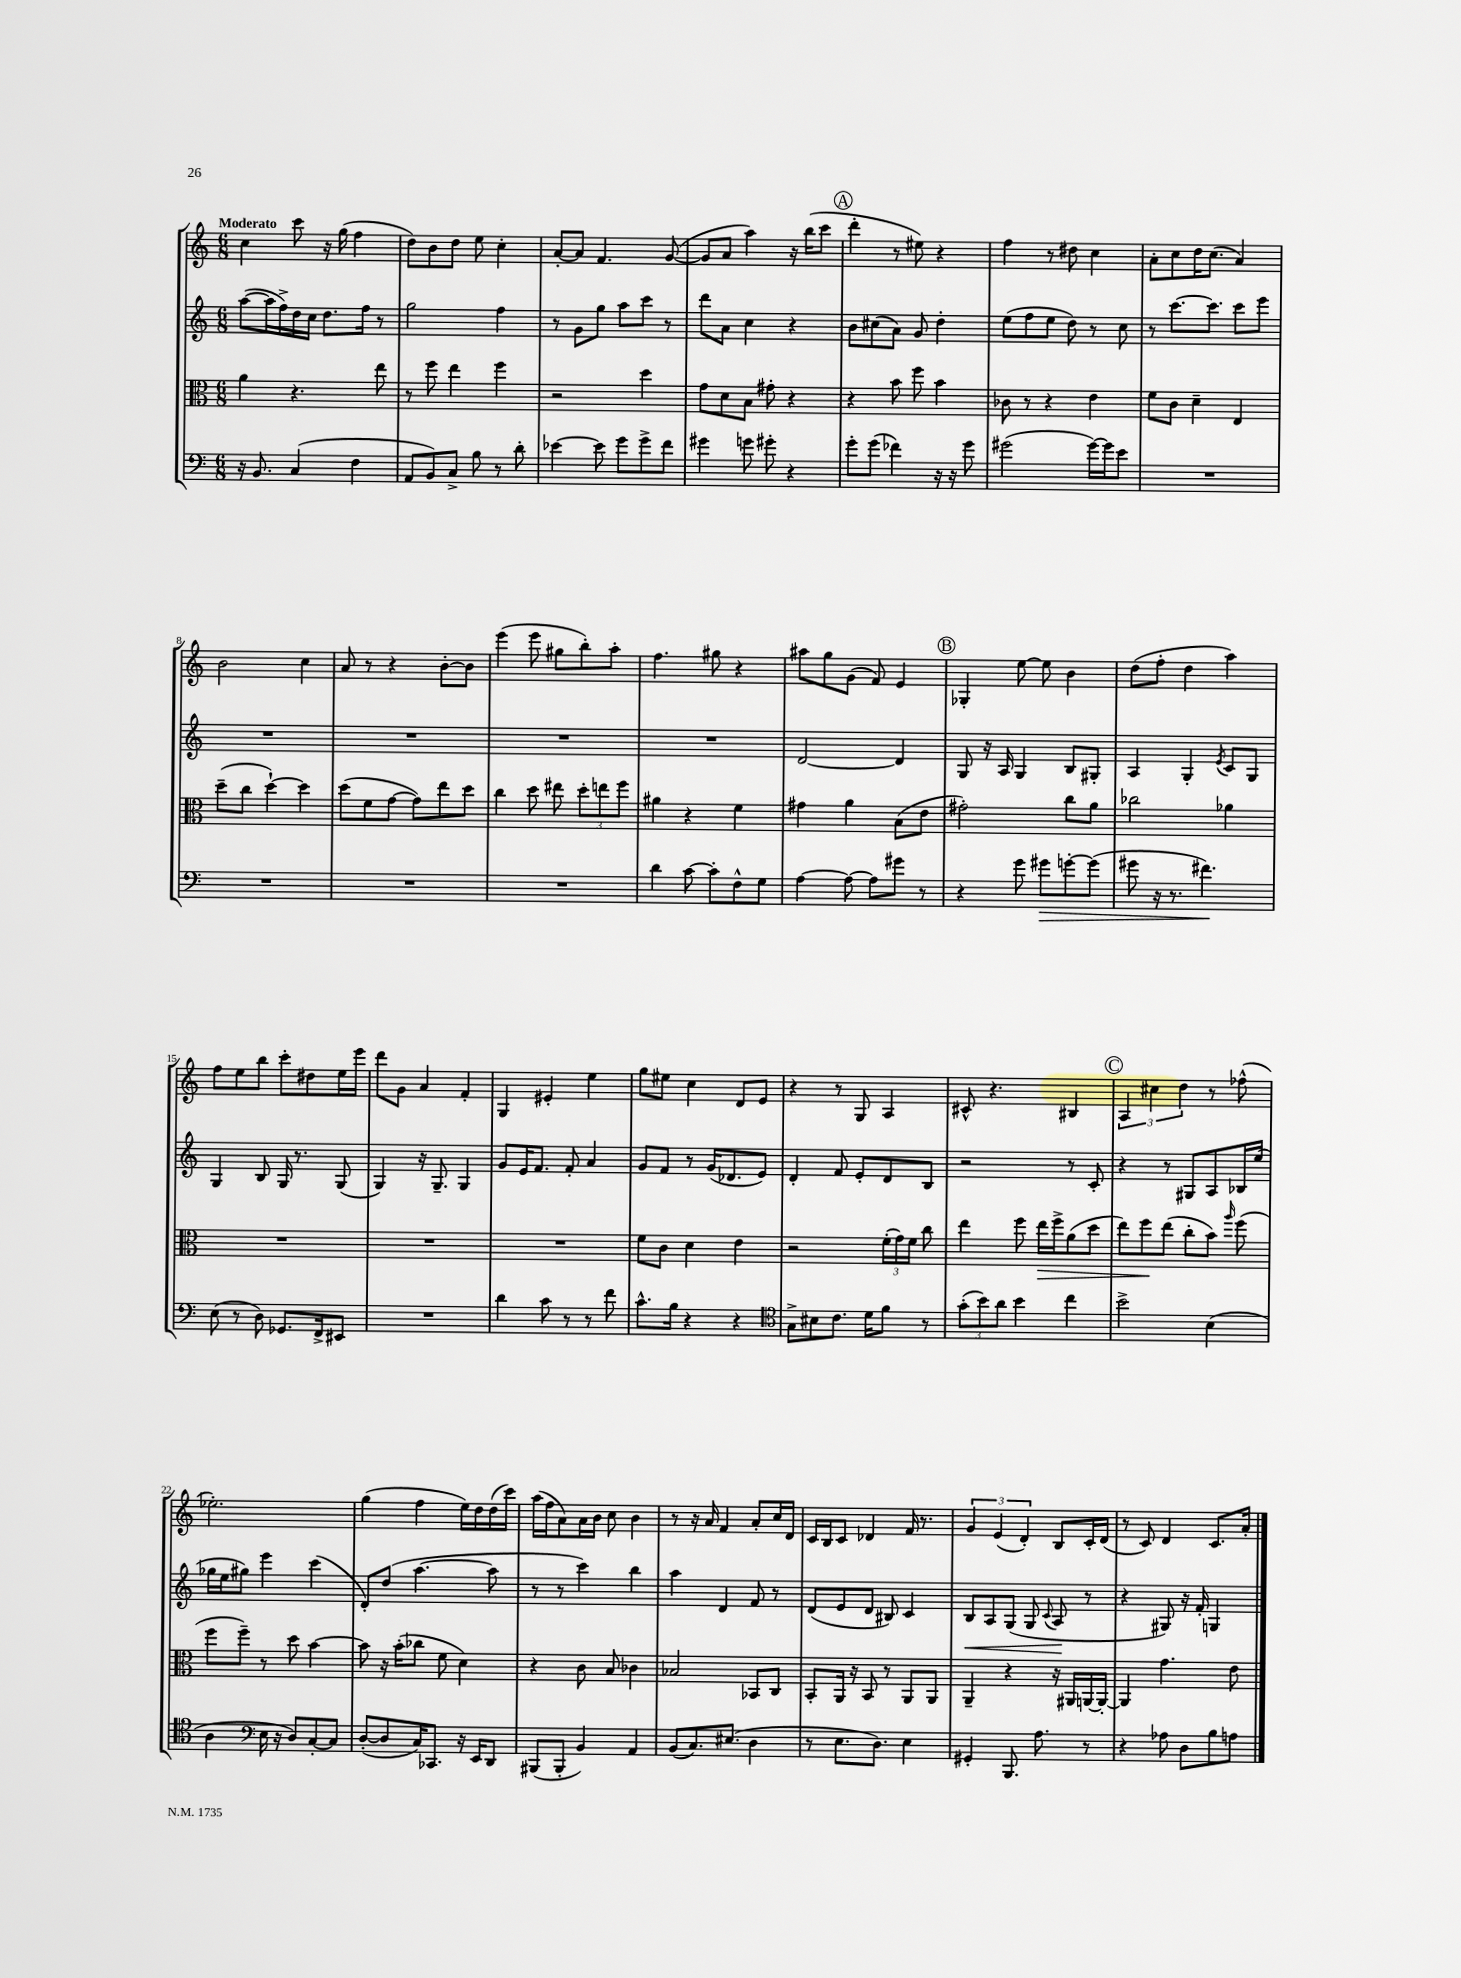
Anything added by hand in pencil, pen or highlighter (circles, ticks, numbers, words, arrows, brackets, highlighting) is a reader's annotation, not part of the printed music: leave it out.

**kern	**dynam	**kern	**dynam	**kern	**dynam	**kern
*part4	*part4	*part3	*part3	*part2	*part2	*part1
*staff4	*staff4	*staff3	*staff3	*staff2	*staff2	*staff1
*clefF4	*	*clefC3	*	*clefG2	*	*clefG2
*k[]	*	*k[]	*	*k[]	*	*k[]
*M6/8	*	*M6/8	*	*M6/8	*	*M6/8
=1	=1	=1	=1	=1	=1	=1
!	!	!	!	!	!	!LO:TX:a:B:t=Moderato
16r	.	4a\	.	([8aa\L	.	4cc\
8.BB/	.	.	.	.	.	.
.	.	.	.	16aa\L]	.	.
.	.	.	.	16ff^\)	.	.
(4C/	.	4.r	.	16dd\	.	8ccc\
.	.	.	.	16cc\JJ	.	.
.	.	.	.	8.dd\L	.	16r
.	.	.	.	.	.	(16gg\
4F\	.	.	.	.	.	4ff\
.	.	.	.	16ff\Jk	.	.
.	.	8ee\	.	8r	.	.
=2	=2	=2	=2	=2	=2	=2
8AA/L	.	8r	.	2gg\	.	8dd\L)
8BB/)	.	8ff\	.	.	.	8b\
8C^/J	.	4ee\	.	.	.	8dd\J
8B\	.	.	.	.	.	8ee\
8r	.	4ff\	.	4ff\	.	4cc'\
8d'\	.	.	.	.	.	.
=3	=3	=3	=3	=3	=3	=3
[4e-X\	.	2r	.	8r	.	[8a'/L
.	.	.	.	8g\L	.	8a/J]
8e-\]	.	.	.	8gg\J	.	4.f/
8g\L	.	.	.	8aa\L	.	.
8g^\	.	4dd\	.	8ccc\J	.	.
8f\J	.	.	.	8r	.	([8g/
=4	=4	=4	=4	=4	=4	=4
4g#X\	.	8g\L	.	8ddd\L	.	8g/L]
.	.	8d\	.	8a\J	.	8a/J
8gn\	.	8B\J	.	4cc\	.	4aa\)
8g#X'\	.	8g#X'\	.	.	.	.
4r	.	4r	.	4r	.	16r
.	.	.	.	.	.	(16bb\KL
.	.	.	.	.	.	8ccc\J
!!LO:REH:place=s1:t=A
=5	=5	=5	=5	=5	=5	=5
8g'\L	.	4r	.	8b\L	.	4ddd'\
(8g\J	.	.	.	(8cc#X\	.	.
4f-X\)	.	8b\	.	8a\J)	.	8r
.	.	8ff\	.	8g/	.	8ee#X\)
16r	.	4b\	.	4dd'\	.	4r
16r	.	.	.	.	.	.
8g\	.	.	.	.	.	.
=6	=6	=6	=6	=6	=6	=6
(2g#X\	.	8c-X\	.	(8ee\L	.	4ff\
.	.	8r	.	8ff\	.	.
.	.	4r	.	8ee\J	.	8r
.	.	.	.	8dd\)	.	8dd#X\
[16g#\LL)	.	4e\	.	8r	.	4cc\
16g#\J]	.	.	.	.	.	.
8e\J	.	.	.	8cc\	.	.
=7	=7	=7	=7	=7	=7	=7
2.r	.	8f\L	.	8r	.	8a'\L
.	.	8c\J	.	[8.ccc\L	.	8cc\
.	.	4d~\	.	.	.	16dd\K
.	.	.	.	8.ccc\J]	.	(8.cc\J
.	.	4E/	.	8ccc\L	.	4a/)
.	.	.	.	8eee\J	.	.
!!LO:LB:g=z
=8	=8	=8	=8	=8	=8	=8
2.r	.	(8dd~\L	.	2.r	.	2b\
.	.	8cc\J	.	.	.	.
.	.	[4dd`\)	.	.	.	.
.	.	4dd\]	.	.	.	4cc\
=9	=9	=9	=9	=9	=9	=9
2.r	.	(8dd\L	.	2.r	.	8a/
.	.	8f\	.	.	.	8r
.	.	[8g\J	.	.	.	4r
.	.	8g\L])	.	.	.	.
.	.	8ee\	.	.	.	[8b'\L
.	.	8dd\J	.	.	.	8b\J]
=10	=10	=10	=10	=10	=10	=10
2.r	.	4cc\	.	2.r	.	(4eee\
.	.	8dd\	.	.	.	8eee\
.	.	8ee#X\	.	.	.	8gg#X\L
.	.	12dd'\L	.	.	.	8bb'\)
.	.	12een\	.	.	.	.
.	.	.	.	.	.	8aa'\J
.	.	12ff\J	.	.	.	.
=11	=11	=11	=11	=11	=11	=11
4d\	.	4a#X\	.	2.r	.	4.ff\
[8c\	.	4r	.	.	.	.
8c'\L]	.	.	.	.	.	8gg#X\
8F^^\	.	4f\	.	.	.	4r
8G\J	.	.	.	.	.	.
=12	=12	=12	=12	=12	=12	=12
[4A\	.	4g#X\	.	[2d/	.	8aa#X\L
.	.	.	.	.	.	8gg\
8A\_	.	4a\	.	.	.	(8g\J
8A\L]	.	.	.	.	.	8f/)
8g#X\J	.	(8B\L	.	4d/]	.	4e/
8r	.	8e\J	.	.	.	.
!!LO:REH:place=s1:t=B
=13	=13	=13	=13	=13	=13	=13
4r	.	2g#X'\)	.	8G/	.	4G-X'/
.	.	.	.	16r	.	.
.	.	.	.	16A/	.	.
8g\	.	.	.	4G/	.	[8ee\
!	!LO:HP:b	!	!	!	!	!
8g#X\L	>	.	.	.	.	8ee\]
[8gn'\	.	8cc\L	.	8B/L	.	4b\
(8g\J]	.	8a\J	.	8G#X'/J	.	.
=14	=14	=14	=14	=14	=14	=14
8g#X\	.	2cc-X\	.	4A/	.	(8dd\L
16r	.	.	.	.	.	8ff'\J
8.r	.	.	.	.	.	.
.	.	.	.	4G'/	.	4dd\
4.f#X\)	.	.	.	.	.	.
.	.	.	.	8qe/	.	.
.	.	4a-X\	.	8c/L	.	4aa\)
.	.	.	.	8G/J	.	.
.	]	.	.	.	.	.
!!LO:LB:g=z
=15	=15	=15	=15	=15	=15	=15
(8E\	.	2.r	.	4G/	.	8ff\L
8r	.	.	.	.	.	8ee\
8D\)	.	.	.	8B/	.	8bb\J
8.GG-X/L	.	.	.	16G/	.	8ccc'\L
.	.	.	.	8.r	.	.
.	.	.	.	.	.	8dd#X\
16FF^/k	.	.	.	.	.	.
8EE#X/J	.	.	.	(8G/	.	16ee\L
.	.	.	.	.	.	16eee\JJ
=16	=16	=16	=16	=16	=16	=16
2.r	.	2.r	.	4G/)	.	8ddd\L
.	.	.	.	.	.	8g\J
.	.	.	.	16r	.	4a/
.	.	.	.	8.G~/	.	.
.	.	.	.	4G/	.	4f'/
=17	=17	=17	=17	=17	=17	=17
4d\	.	2.r	.	8g/L	.	4G/
.	.	.	.	16e/K	.	.
.	.	.	.	8.f/J	.	.
8c\	.	.	.	.	.	4e#X'/
8r	.	.	.	8f'/	.	.
8r	.	.	.	4a/	.	4ee\
8f\	.	.	.	.	.	.
=18	=18	=18	=18	=18	=18	=18
8.c^^\L	.	8f\L	.	8g/L	.	8gg\L
.	.	8c\J	.	8f/J	.	8ee#X\J
16B\Jk	.	.	.	.	.	.
4r	.	4d\	.	8r	.	4cc\
.	.	.	.	(16g/KL	.	.
.	.	.	.	8.d-X/	.	.
4r	.	4e\	.	.	.	8d/L
.	.	.	.	8e/J)	.	8e/J
=19	=19	=19	=19	=19	=19	=19
*clefC4	*	*	*	*	*	*
8G^\L	.	2r	.	4d'/	.	4r
8B#X\	.	.	.	.	.	.
8.c\J	.	.	.	8f/	.	8r
.	.	.	.	8e'/L	.	8G/
16d\KL	.	.	.	.	.	.
8f\J	.	(24f'\LL	.	8d/	.	4A/
.	.	24g\)	.	.	.	.
.	.	24f\JJ	.	.	.	.
8r	.	8cc\	.	8B/J	.	.
=20	=20	=20	=20	=20	=20	=20
(12g'\L	.	4ee\	.	2r	.	8c#X^^/
12b\)	.	.	.	.	.	.
.	.	.	.	.	.	4.r
12a\J	.	.	.	.	.	.
4b\	.	8ff\	.	.	.	.
!	!	!	!LO:HP:b	!	!	!
.	.	16ee\LL	>	.	.	.
.	.	16ff^\J	.	.	.	.
4cc\	.	(8a\	.	8r	.	4B#X/
.	.	8dd\J	.	8c'/	.	.
!!LO:REH:place=s1:t=C
=21	=21	=21	=21	=21	=21	=21
2b^\	.	8ee\L)	.	4r	.	6A/
.	.	8ff\	.	.	.	.
.	.	.	.	.	.	6cc#X\
.	.	(8ee\J	]	8r	.	.
.	.	.	.	.	.	6dd\
.	.	8cc'\L	.	8G#X/L	.	.
(4B\	.	8b\J)	.	8A/	.	8r
.	.	16qqaa/	.	.	.	.
.	.	(8ff\	.	16B-X/L	.	(8ff-X^^\
.	.	.	.	(16ee/JJ	.	.
!!LO:LB:g=z
=22	=22	=22	=22	=22	=22	=22
4A\	.	8ff\L	.	16gg-X\LL	.	2.ee-X'\)
.	.	.	.	16ee\J	.	.
.	.	8ff~\J)	.	8gg#X\J)	.	.
*clefF4	*	*	*	*	*	*
16E\	.	8r	.	4eee\	.	.
16r	.	.	.	.	.	.
8D/L)	.	8dd\	.	.	.	.
[8C'/	.	[4b\	.	(4ccc\	.	.
8C/J]	.	.	.	.	.	.
=23	=23	=23	=23	=23	=23	=23
([8D'/L	.	8b\]	.	8d'/L)	.	(4gg\
8D/]	.	16r	.	(8dd/J	.	.
.	.	(16b'\KL	.	.	.	.
16C/K)	.	8cc-X\J	.	[4.aa\	.	4ff\
8.CC-X/J	.	.	.	.	.	.
.	.	8f\	.	.	.	.
16r	.	4d\)	.	.	.	16ee\LL)
16EE/KL	.	.	.	.	.	16dd\
8DD/J	.	.	.	8aa\]	.	(16dd\
.	.	.	.	.	.	16ccc\JJ)
=24	=24	=24	=24	=24	=24	=24
(8BBB#X/L	.	4r	.	8r	.	(16aa\LL
.	.	.	.	.	.	16ff\J
8BBB#'/J	.	.	.	8r	.	8a\)
4BB/)	.	8c\	.	4ccc\)	.	16a\L
.	.	.	.	.	.	16b\JJ
.	.	8B/	.	.	.	8cc\
4AA/	.	4c-X\	.	4bb\	.	4b\
=25	=25	=25	=25	=25	=25	=25
(8BB/L	.	2B-X/	.	4aa\	.	8r
8.C/)	.	.	.	.	.	16r
.	.	.	.	.	.	16a/
.	.	.	.	4d/	.	4f/
(8.E#X/J	.	.	.	.	.	.
4D\	.	8BB-X/L	.	8f/	.	8a'/L
.	.	8C/J	.	8r	.	16cc/L
.	.	.	.	.	.	16d/JJ
=26	=26	=26	=26	=26	=26	=26
8r	.	8BB'/L	.	(8d/L	.	16c/LL
.	.	.	.	.	.	16B/J
8.E\L	.	16AA/Jk	.	8e/	.	8c/J
.	.	16r	.	.	.	.
.	.	8BB/	.	8d/J	.	4d-X/
8.D\J)	.	.	.	.	.	.
.	.	8r	.	8B#X/)	.	.
4E\	.	8AA/L	.	4c/	.	16f/
.	.	.	.	.	.	8.r
.	.	8AA/J	.	.	.	.
=27	=27	=27	=27	=27	=27	=27
!	!	!	!	!	!LO:HP:b	!
4GG#X'/	.	4AA~/	.	8B/L	<	6g/
.	.	.	.	8A/	.	.
.	.	.	.	.	.	(6e/
8.BBB/	.	4r	.	(8G/J	.	.
.	.	.	.	.	.	6d'/)
.	.	.	.	8G/	.	.
8.A\	.	.	.	.	.	.
.	.	.	.	8qqc/	.	.
.	.	16r	.	8A/	.	8B/L
.	.	16AA#X/LL	.	.	.	.
8r	.	[16AAn/	.	8r	[	16c'/L
.	.	16AA'/JJ_	.	.	.	(16d/JJ
=28	=28	=28	=28	=28	=28	=28
4r	.	4AA/]	.	4r	.	8r
.	.	.	.	.	.	8c/)
8A-X\	.	4.g\	.	8G#X/)	.	4d/
8D\L	.	.	.	16r	.	.
.	.	.	.	16f'/	.	.
8B\	.	.	.	4Gn/	.	8.c/L
8An\J	.	8e\	.	.	.	.
.	.	.	.	.	.	16a'/Jk
==	==	==	==	==	==	==
*-	*-	*-	*-	*-	*-	*-
